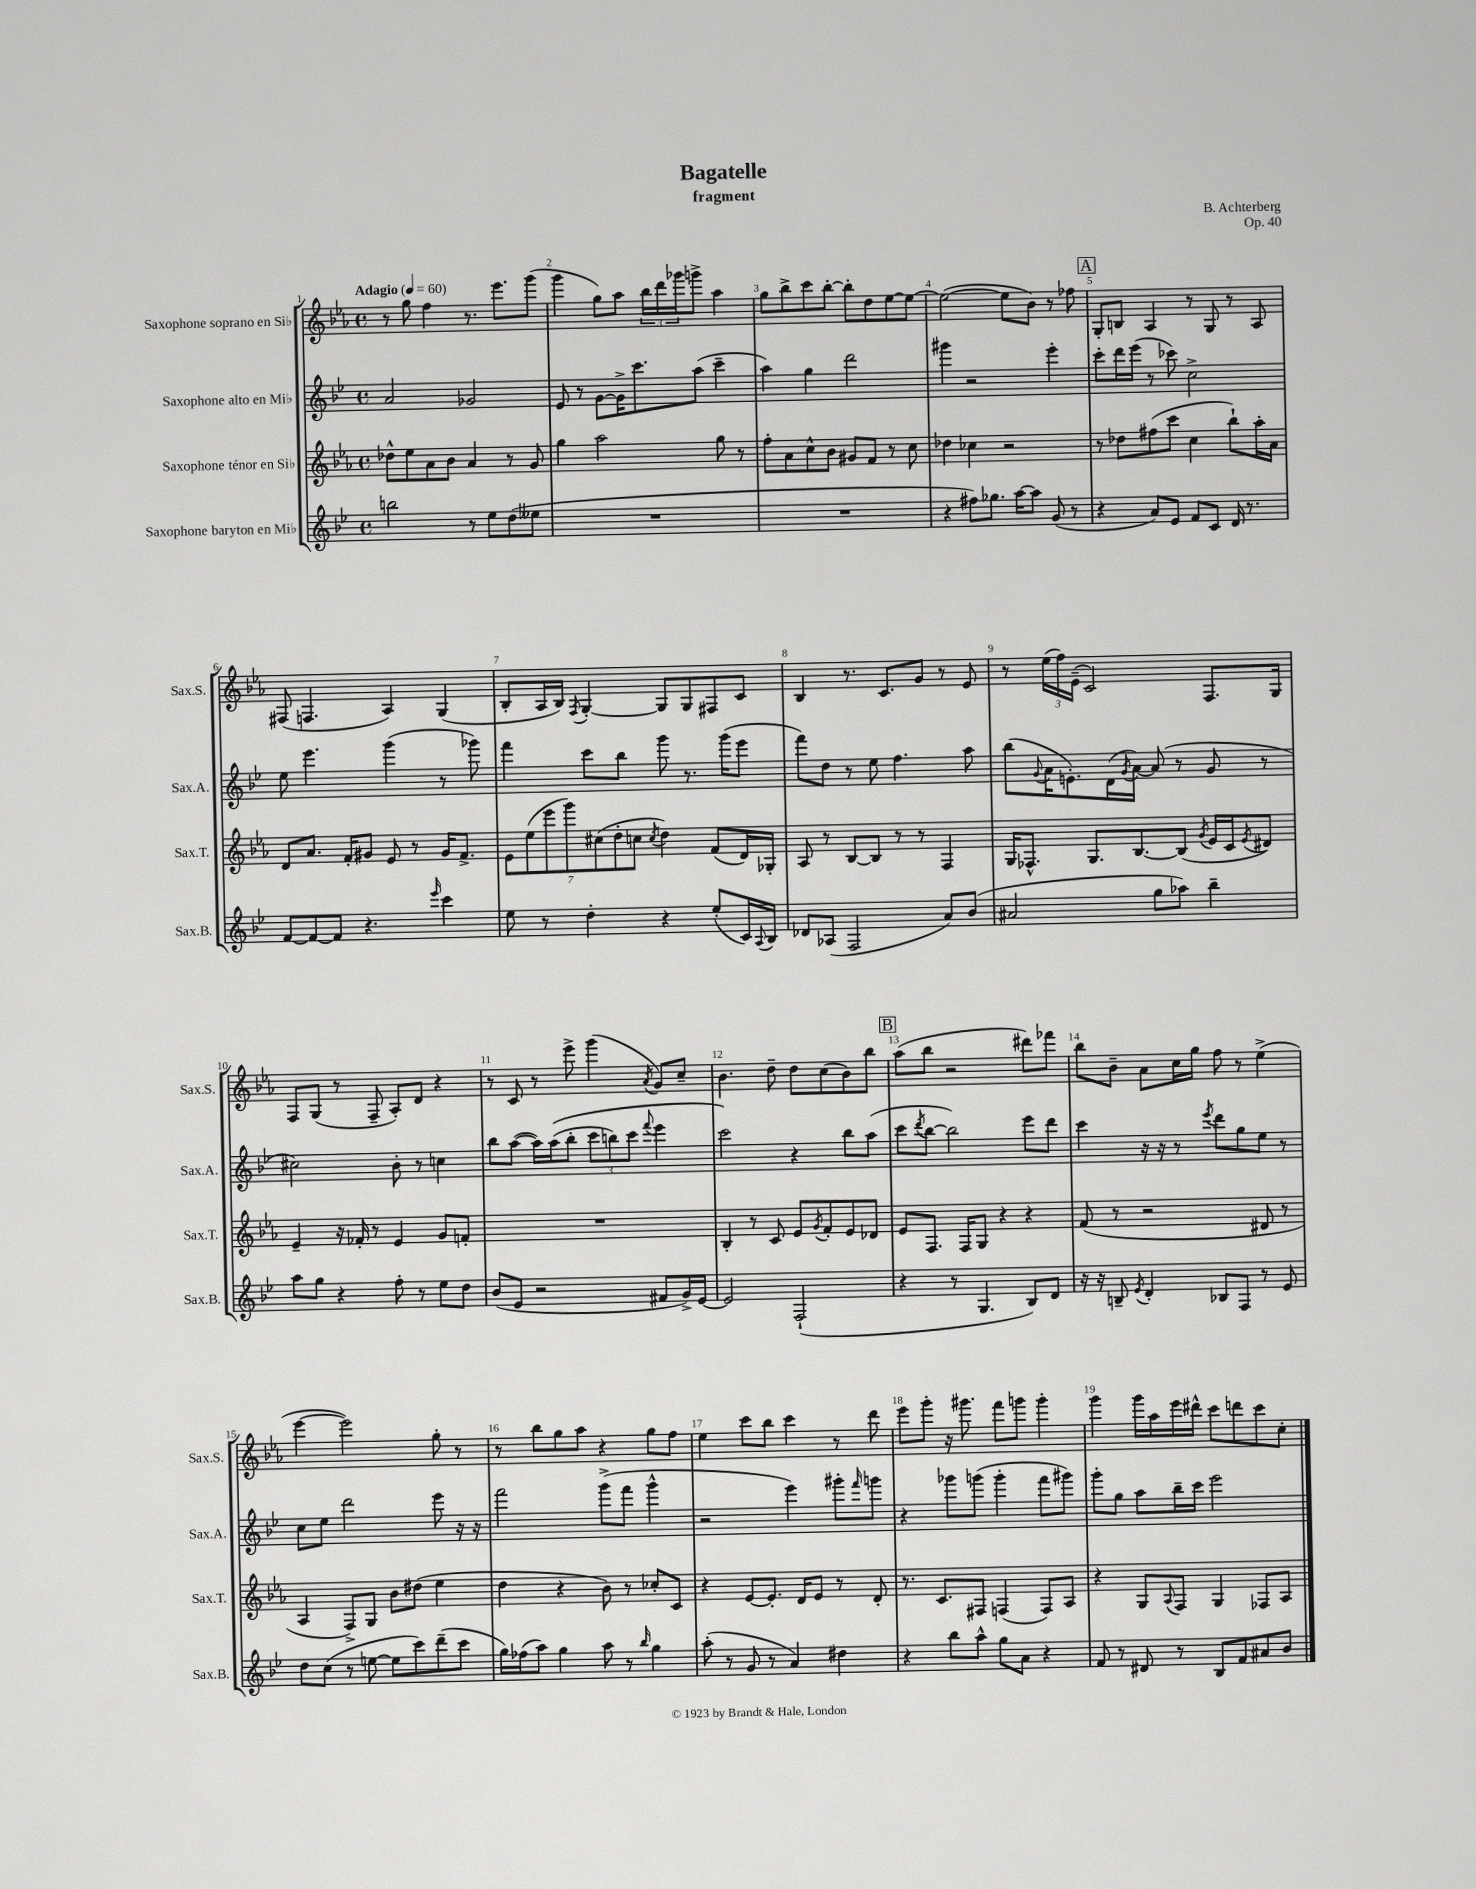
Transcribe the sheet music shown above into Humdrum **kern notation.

**kern	**kern	**kern	**kern
*part4	*part3	*part2	*part1
*staff4	*staff3	*staff2	*staff1
*I"Saxophone baryton en Mi♭	*I"Saxophone ténor en Si♭	*I"Saxophone alto en Mi♭	*I"Saxophone soprano en Si♭
*I'Sax.B.	*I'Sax.T.	*I'Sax.A.	*I'Sax.S.
*clefG2	*clefG2	*clefG2	*clefG2
*k[b-e-]	*k[b-e-a-]	*k[b-e-]	*k[b-e-a-]
*M4/4	*M4/4	*M4/4	*M4/4
*met(c)	*met(c)	*met(c)	*met(c)
*MM60	*MM60	*MM60	*MM60
=1	=1	=1	=1
!	!	!	!LO:TX:a:B:t=Adagio
2bbn\	8dd-X^^\L	2a/	8r
.	8ee-\	.	8gg\
.	8a-\	.	4ff\
.	8b-\J	.	.
8r	4a-/	2g-X/	8.r
8ee-\L	.	.	.
.	.	.	8.eee-\L
(8dd\	8r	.	.
8ee--X\J	8g/	.	(8ggg\J
=2	=2	=2	=2
1r	4gg\	8e-/	4ggg\
.	.	8r	.
.	2aa-\	[8g\L	8gg\L)
.	.	16g^\K]	8aa-\J
.	.	8.ccc\	.
.	.	.	24bb-\LL
.	.	.	24ddd\
.	.	.	24ggg-X\J
.	.	(8aa\J	8gggn^\J
.	8gg\	4ccc~\	4aa-\
.	8r	.	.
=3	=3	=3	=3
1r	8ff'\L	4aa\)	8gg\L
.	8a-\	.	8bb-^\
.	8cc^^\	4gg\	8ccc\
.	8b-\J	.	[8bb-'\J
.	8g#X/L	2ddd\	8bb-'\L]
.	8f/J	.	8dd\
.	8r	.	[8ee-\
.	8cc\	.	8ee-\J_
=4	=4	=4	=4
4r	4dd-X\	4ggg#X\	(2ee-\_
8ff#X\L)	4cc-X\	2r	.
8.gg-X\J	.	.	.
.	2r	.	8ee-\L]
[16aa\KL	.	.	.
8aa\J]	.	.	8b-\J)
(8g/	.	4eee-'\	8r
8r	.	.	8ff-X\
!!LO:REH:place=s1:t=A
=5	=5	=5	=5
4r	8r	8ccc'\L	8G'/L
.	8dd-X\L	16ddd\L	8Bn/J
.	.	(16eee-\JJ	.
8a/L)	(8ff#X\	8r	4A-/
8e-/J	8ccc\J	8ccc-X\)	.
8f/L	4cc\	2cc^\	8r
8c/J	.	.	8G/
16d/	8bb-`\L)	.	8r
8.r	.	.	.
.	16aa-'\L	.	8A-/
.	16a-\JJ	.	.
!!LO:LB:g=z
=6	=6	=6	=6
[8f/L	8d/L	8ee-\	(8F#X/
8f/_	8.a-/J	4.eee-\	4.Fn/
8f/J]	.	.	.
.	16f'/KL	.	.
4.r	8g#X/J	.	.
.	8e-/	(4ggg\	4A-/)
.	8r	.	.
16qqeee-/	.	.	.
4ccc\	16g#/KL	8r	(4G/
.	8.f^/J	.	.
.	.	8ggg-X\)	.
=7	=7	=7	=7
8ee-\	14e-\L	4fff\	8B-'/L
.	(14ee-\	.	.
8r	.	.	16A-/L
.	14eee-\	.	.
.	.	.	16B-/JJ)
.	14ggg\)	.	.
.	.	.	8qF/
4dd'\	.	8ccc\L	[4G'/
.	(14cc#X\	.	.
.	14dd'\	.	.
.	.	8bb-\J	.
.	14ccn\J	.	.
.	8qcc/	.	.
4r	4dd\)	8ggg\	8G/L]
.	.	8.r	8G/
(8ee-'/L	(8f/L	.	8F#X/
.	.	(16ggg\KL	.
16c/L)	16d/L)	8eee-\J	8c/J
8qqA/	.	.	.
16B-/JJ	16G-X'/JJ	.	.
=8	=8	=8	=8
8d-X/L	8A-/	8fff\L)	4B-/
(8A-X/J	8r	8dd\J	.
2F/	[8B-/L	8r	8.r
.	8B-/J]	8ee-\	.
.	.	.	8.c/L
.	8r	4.ff\	.
.	8r	.	8g/J
8a/L)	4F/	.	8r
(8b-/J	.	8aa\	8e-/
=9	=9	=9	=9
2a#X/	16G/KL	(8bb-\L	8r
.	8.F-X^^/J	.	.
.	.	8qqg/	.
.	.	16a\K	(24ee-\LL
.	.	.	24ff\)
.	.	8.en'\)	.
.	.	.	(24e-~\JJ
.	8.G/L	.	2c/)
.	.	(16d\L	.
.	.	8qg/	.
.	[8.B-/	[16a\JJ)	.
8gg\L	.	(8a/]	.
8aa-X\J)	(8B-/J]	8r	.
.	8qg/	.	.
4bb-~\	16e-/LL	8g/	8.F/L
.	16c/J	.	.
.	8qe-/	.	.
.	8d#X/J)	8r	.
.	.	.	16G/Jk
!!LO:LB:g=z
=10	=10	=10	=10
8aa\L	4e-~/	2cc#X\)	8F/L
8gg\J	.	.	(8G/J
4r	16r	.	8r
.	16f-X'/	.	.
.	8r	.	8F~/
8ff'\	4e-/	8b-'\	8A-'/L)
8r	.	8r	8d/J
8ee-\L	8g/L	4ccn\	4r
8dd\J	8fn'/J	.	.
=11	=11	=11	=11
(8b-/L	1r	8bb-\L	8r
8e-/J	.	([8aa\J	8c/
2r	.	16aa\LL])	8r
.	.	((16aa\J	.
.	.	8bb-'\J	8eee-^\
.	.	12ccc\L	(4ggg\
.	.	12bbn\)	.
.	.	12ccc\J	.
.	.	8qqfff/	8qa-/
8f#X/L	.	4eee-\	8g/L)
16g^/L)	.	.	8cc~/J
[16e-/JJ	.	.	.
=12	=12	=12	=12
2e-/]	4B-'/	2ccc\)	4.b-\
.	8r	.	.
.	8c/	.	8dd~\
(2F`/	8e-/L	4r	8dd\L
.	8qg/	.	.
.	8f'/	.	(8cc\
.	8e-/	8bb-\L	8b-\)
.	8d-X/J	(8aa\J	8bb-\J
!!LO:REH:place=s1:t=B
=13	=13	=13	=13
4r	8e-/L	8ccc\L	(8aa-\L
.	.	8qddd/	.
.	8.F/J	[8bb-\J	8bb-\J
8r	.	2bb-\])	2r
.	16F/KL	.	.
4.G/	8G/J	.	.
.	4r	.	.
8B-/L)	4r	8eee-\L	8ddd#X\L)
8d/J	.	8ddd\J	8fff-X\J
=14	=14	=14	=14
16r	(8f/	4ccc\	8bb-\L
16r	.	.	.
8Bn~/	8r	.	8b-~\J
8qe-/	.	.	.
4d'/	2r	16r	8a-\L
.	.	16r	.
.	.	8r	16cc\L
.	.	.	16gg\JJ
.	.	8qeee-/	.
8B-X/L	.	8ddd\L	8ff\
8F/J	.	8gg\	8r
8r	8d#X/	8ee-\J	(4ee-^\
8e-/	8r	8r	.
!!LO:LB:g=z
=15	=15	=15	=15
8dd\L	4A-/	8cc\L	[4eee-\
(8cc\J	.	8ee-\J	.
8r	8F^/L)	2ddd\	2eee-\])
[8een\	8G/J	.	.
8ee\L]	8b-\L	.	.
8ccc\)	(8dd#X\J	.	.
(8ddd~\	4ee-\	8eee-\	8gg'\
8ccc\J	.	16r	8r
.	.	16r	.
=16	=16	=16	=16
16gg\LL)	4dd\	2fff\	8r
(16ff-X\J	.	.	.
8aa\J)	.	.	8bb-\L
4gg\	4r	.	8gg\
.	.	.	8aa-\J
8aa\	8b-\)	(8ggg^\L	4r
8r	8r	8fff\J	.
16qqbb-/	.	.	.
4gg\	8cc-X'/L	4ggg^^\	8gg\L
.	8c/J	.	8ff\J
=17	=17	=17	=17
(8aa'\	4r	2r	4ee-\
8r	.	.	.
8g/	[8e-/L	.	8ccc\L
8r	8.e-'/J]	.	8bb-\J
4a/)	.	4eee-\)	4ccc\
.	16d/KL	.	.
.	8e-/J	.	.
4dd#X\	8r	8ggg#X'\L	8r
.	.	16qqfff/	.
.	8d'/	8gggn\J	8ddd\
=18	=18	=18	=18
4r	8.r	4r	8eee-\L
.	.	.	8ggg'\J
.	8.c/L	.	.
8bb-\L	.	8ggg-X\L	16r
.	.	.	8.ggg#X\
8aa^^\J	8F#X/J	(8gggn\J	.
8gg\L	(4Fn/	4ggg'\	8fff\L
8a\J	.	.	8gggn\J
4r	8F/L)	8fff\L	4ggg'\
.	8A-/J	8ggg#X\J)	.
=19	=19	=19	=19
8f/	4r	8ggg'\L	4ggg\
8r	.	8gg\J	.
8d#X/	8G/L	8aa\L	16ggg\LL
.	.	.	16aa-\
.	8qqA-/	.	.
8r	8F/J	16bb-~\L	16eee-\
.	.	16ccc\JJ	16ddd#X^^\JJ
8B-/L	4G/	2eee-\	8ccc\L
8f/	.	.	8dddn\
8a#X/	8F-X/L	.	8ccc\
8b-/J	8A-/J	.	8cc'\J
==	==	==	==
*-	*-	*-	*-
